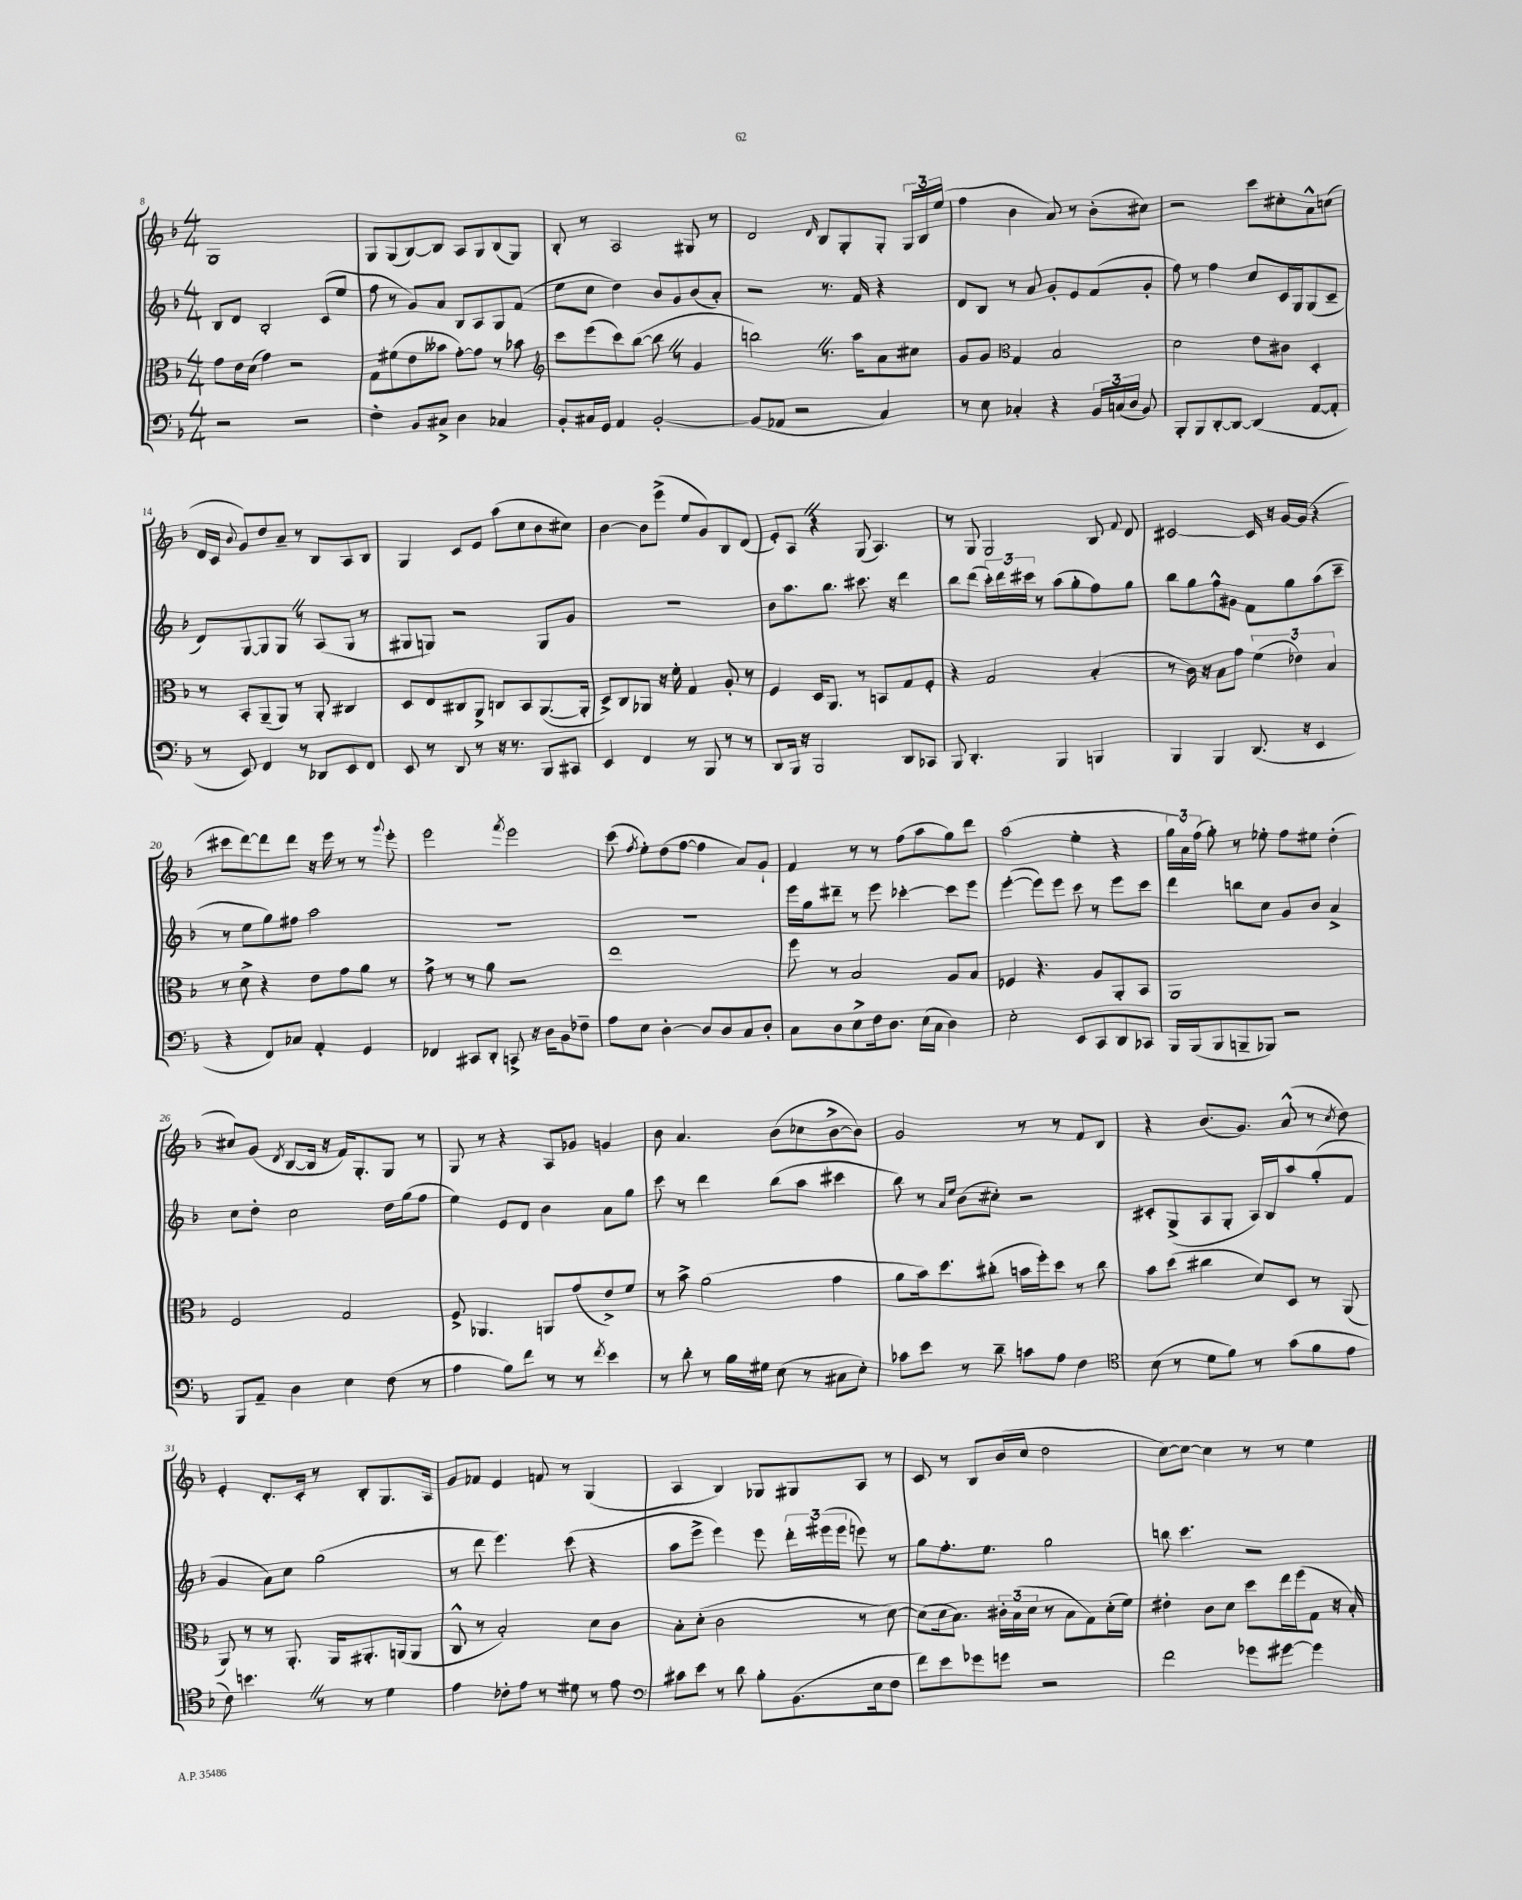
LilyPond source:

<<
\new StaffGroup <<
\new Staff = "s0" {
    \clef treble \key f \major \numericTimeSignature \time 4/4
    \autoBeamOff g1 |
    g8[ g8( bes8~) bes8] a8[ g8 bes8( g8]) |
    bes8-. r8 a2 gis8 r8 |
    d'2 \grace { d'16 } bes8[ g8-. g8]-. \tuplet 3/2 { g16[ bes16 e''16]( } |
    f''4 bes'4 a'8) r8 bes'8[-.( cis''8]) |
    r2 c'''8[ cis''8-. a'8-^ c''8]( |
    d'16[ c'16] \appoggiatura { bes'8 } g'8[) d''8 a'8]-- r8 bes8[ a8 bes8] |
    g4 c'8[ e'8] a''8[( c''8 bes'8 cis''8]) |
    bes'4~ bes'8[ e'''8]->( e''8[ g'8) bes8 d'8]( |
    e'8[-.) a8] \once \override BreathingSign.text = \markup { \musicglyph "scripts.caesura.straight" } \breathe r4 g8( a4.) |
    r8 g8 g2 bes8 \appoggiatura { f'8 } d'8 |
    cis'2~ cis'16 r16 g'16[~ g'16]( r4 |
    cis'''8[ d'''8~) d'''8 d'''8] r16 e'''16 r8 r8 \appoggiatura { g'''8 } e'''8-. |
    e'''2 \acciaccatura { f'''8 } e'''2 |
    c'''8( \acciaccatura { f''8 } e''8[-.) d''8( f''8]~ f''4 a'8[) g'8]-! |
    f'4 r8 r8 f''8[( a''8 g''8) d'''8] |
    a''2( e''4-. r4 |
    \tuplet 3/2 { g''16[ a'16) f''16]( } g''8-.) r8 ees''8-. f''8[ eis''8] d''4-.( |
    cis''8[) g'8]( \acciaccatura { d'8 } bes8[~ bes16] r16 f'16[) g8.-. g8] r8 |
    g8 r8 r4 a8[ ges'8] g'4 |
    bes'8 a'4. bes'8[( ces''8 bes'8~-> bes'8]) |
    g'2 r8 r8 f'8[ bes8] |
    r4 bes'8.[( g'8.]) a'8-^( r8 \acciaccatura { c''8 } d''8) |
    e'4-. d'8.[-. c'16]-. r8 bes8[-. g8. a16] |
    g'8[ fes'8] e'4 f'8 r8 g4( |
    a4 bes4) ges8[ gis8 a8] r8 |
    c'8 r8 bes8[ bes'16( c''16] d''2 |
    c''8[~) c''8]~ c''4 r8 r8 e''4 \bar "|." |
}
\new Staff = "s1" {
    \clef treble \key f \major \numericTimeSignature \time 4/4
    \autoBeamOff bes8[ d'8] bes2-. c'8[( e''8] |
    f''8 r8 g'8[) a'8] bes8[ a8 g8 f'8]( |
    e''8[ c''8] d''4) bes'8[ g'8 bes'8( a'8]-.) |
    r2 r8. f'16 r4 |
    d'8[ bes8] r8 a'8 g'8[-. e'8 f'8( g'8]-. |
    f''8) r8 f''4 c''8[ c'16 g16 g8( c'8]-- |
    d'8[) g8~ g8 g8] \once \override BreathingSign.text = \markup { \musicglyph "scripts.caesura.straight" } \breathe r8 a8[( g8] r8 |
    gis8[ g8]) r2 g8[ g'8] |
    R1 |
    bes'8[ a''8. bes''8.] cis'''8. r16 d'''4 |
    bes''8[ d'''8]( \tuplet 3/2 { c'''16[-.) d'''16 cis'''16] } r8 a''8[( g''8-. f''8) g''8] |
    bes''8[ g''8 f''8-^ gis'8] f'8[ g''8 a''8( c'''8]-- |
    r8 e''8[ g''8) fis''8] a''2 |
    R1 |
    R1 |
    e'''16[ g''16 dis'''8]-- r8 e'''8 ces'''4~-. ces'''8[ e'''8] |
    e'''4~-.( e'''8[) e'''8] c'''8 r8 e'''8[ c'''8] |
    d'''4 b''8[ c''8] g'8[ bes'8] a'4-> |
    c''8[ d''8]-. c''2 d''16[ g''16( f''8] |
    e''4) e'8[ d'8] bes'4 a'8[ g''8] |
    c'''8 r8 d'''4 bes''8[( a''8] cis'''4 |
    bes''8) r8 \grace { a'16[ e''16] } bes'8[( cis''8]-.) r2 |
    cis'8[-. g8->( a8 g8]-. a16[) bes16 a''8 g''8-.( f'8] |
    g'4 a'8[) c''8] g''2( |
    r8 d'''8 e'''4.) c'''8( r4 |
    a''8[ e'''8]-> e'''4) e'''8 \tuplet 3/2 { d'''16[-. eis'''16( eis'''16] } e'''8) r8 |
    g''8[ f''8.-. e''8.] g''2 |
    b''8 c'''4. r2 \bar "|." |
}
\new Staff = "s2" {
    \clef alto \key f \major \numericTimeSignature \time 4/4
    \autoBeamOff g'8[ e'16 d'16]( g'4) r2 |
    g8[ fis'8( e'8 beses'8] g'8[~-.) g'8] r8 bes'8 |
    \clef treble c'''8[ e'''8( c'''8) bes''8]~( bes''8 \once \override BreathingSign.text = \markup { \musicglyph "scripts.caesura.straight" } \breathe r8 g'4 |
    b''2) \once \override BreathingSign.text = \markup { \musicglyph "scripts.caesura.straight" } \breathe r8. a''16[ a'8 cis''8] |
    g'8[ g'8] \clef alto g4 bes2 |
    d'2 e'8[ cis'8] d4-. |
    r8 bes,8[-. a,8--( a,8]) r8 a,8-. cis4 |
    d8[ e8 cis8 a,8]-> c8[ bes,8 a,8.~( a,16]-. |
    d8[->) c8 aes,8] r16 f'16-. g4 a8-. r8 |
    f4 d16[ a,8.] r8 b,8[ g8 f8]-. |
    r4 g2 bes4-.( |
    r8 c'16) r16 bes8[ g'8] \tuplet 3/2 { f'4( ees'4) bes4 } |
    r8 d'8-> r4 e'8[ g'8 a'8] r8 |
    g'8-> r8 r8 a'8 r2 |
    e''1 |
    f''8 r8 bes2 a8[ bes8] |
    fes4 r4. a8[ a,8-. bes,8] |
    a,1 |
    f2 g2 |
    f8-> aes,4. a,8[ g'8( e'8->) f'8] |
    r8 bes'8-> a'2( g'4 |
    a'8[ bes'16) d''8. cis''8]-.( b'16[ f''16-.) d''8] r8 cis''8 |
    bes'8[ d''8]( cis''4 d'8[) d8] r8 a,8( |
    a,8) r8 r8 a,8.-. a,16[ ais,8.-. a,16( a,8] |
    c8-^ r8 bes2-.) d'8[ c'8] |
    bes8[-. d'8]-.( c'2 r8 d'8~) |
    d'8[( d'16 bes8.]) \tuplet 3/2 { cis'16[-. bes16( d'16] } r8 bes8[ g8) d'16-.( f'16]) |
    eis'4-. c'8[ d'8] d''8[ e''16 f''16( g8] r16 bes16-.) \bar "|." |
}
\new Staff = "s3" {
    \clef bass \key f \major \numericTimeSignature \time 4/4
    \autoBeamOff r2 r2 |
    f4-. bes,8[ cis8]-> d4 ces4 |
    bes,8[-. cis16 g,16] a,4 bes,2~-. |
    bes,8[( aes,8] r2 c4) |
    r8 e8 ces4-. r4 \tuplet 3/2 { bes,16[ c16( d16] } bes,8) |
    bes,,8[-. bes,,8 d,8~-. d,8]~ d,4( a,8[~ a,8]-. |
    r8 e,8) f,4 r8 des,8[ e,8 f,8] |
    e,8 r8 d,8 r8 r16 r8. bes,,8[ cis,8] |
    e,4 f,4 r8 bes,,8 r8 r8 |
    d,8[ bes,,16] r16 bes,,2 d,8[ ces,8] |
    bes,,8 d,4.-. bes,,4 b,,4 |
    bes,,4 bes,,4 d,8.( r16 e,4 |
    r4 f,8[) ces8] a,4-. g,4 |
    fes,4 cis,8[ d,8]-. c,8-> r16 d16[ bes,8 fes8]-- |
    a8[ e8] d4~-. d8[ d8 c8 d8]-. |
    c8[ d8 e8-> f16 d8.] e16[( c16] d4) |
    e2-. e,8[ c,8 d,8 ces,8] |
    bes,,16[ bes,,16( bes,,8 b,,8-- bes,,8]) r2 |
    bes,,8[ a,8]-- d4 e4 f8( r8 |
    a4 bes8[) f'8] r8 r8 \acciaccatura { f'8 } e'4 |
    r8 d'8-. r8 bes16[ gis16] e8( r8 cis8[ e8]-.) |
    ces'8[ e'8] r8 d'8-- c'8[ a8] f4 |
    \clef tenor bes8( r8 d'8[ f'8]) r8 g'8[( f'8 e'8] |
    c'8) b'4. \once \override BreathingSign.text = \markup { \musicglyph "scripts.caesura.straight" } \breathe r8 r8 d'4 |
    e'4 ces'8[-. e'8] r8 dis'8 r8 e'8 |
    \clef bass cis'8[ e'8] r8 d'8 bes8[-. bes,8.( e16 f8] |
    f'8[) e'8 ges'8 g'8] r2 |
    f'2 ges'8[ gis'8]~ gis'4 \bar "|." |
}
>>
>>
\layout { \context { \Score currentBarNumber = #8 } }
